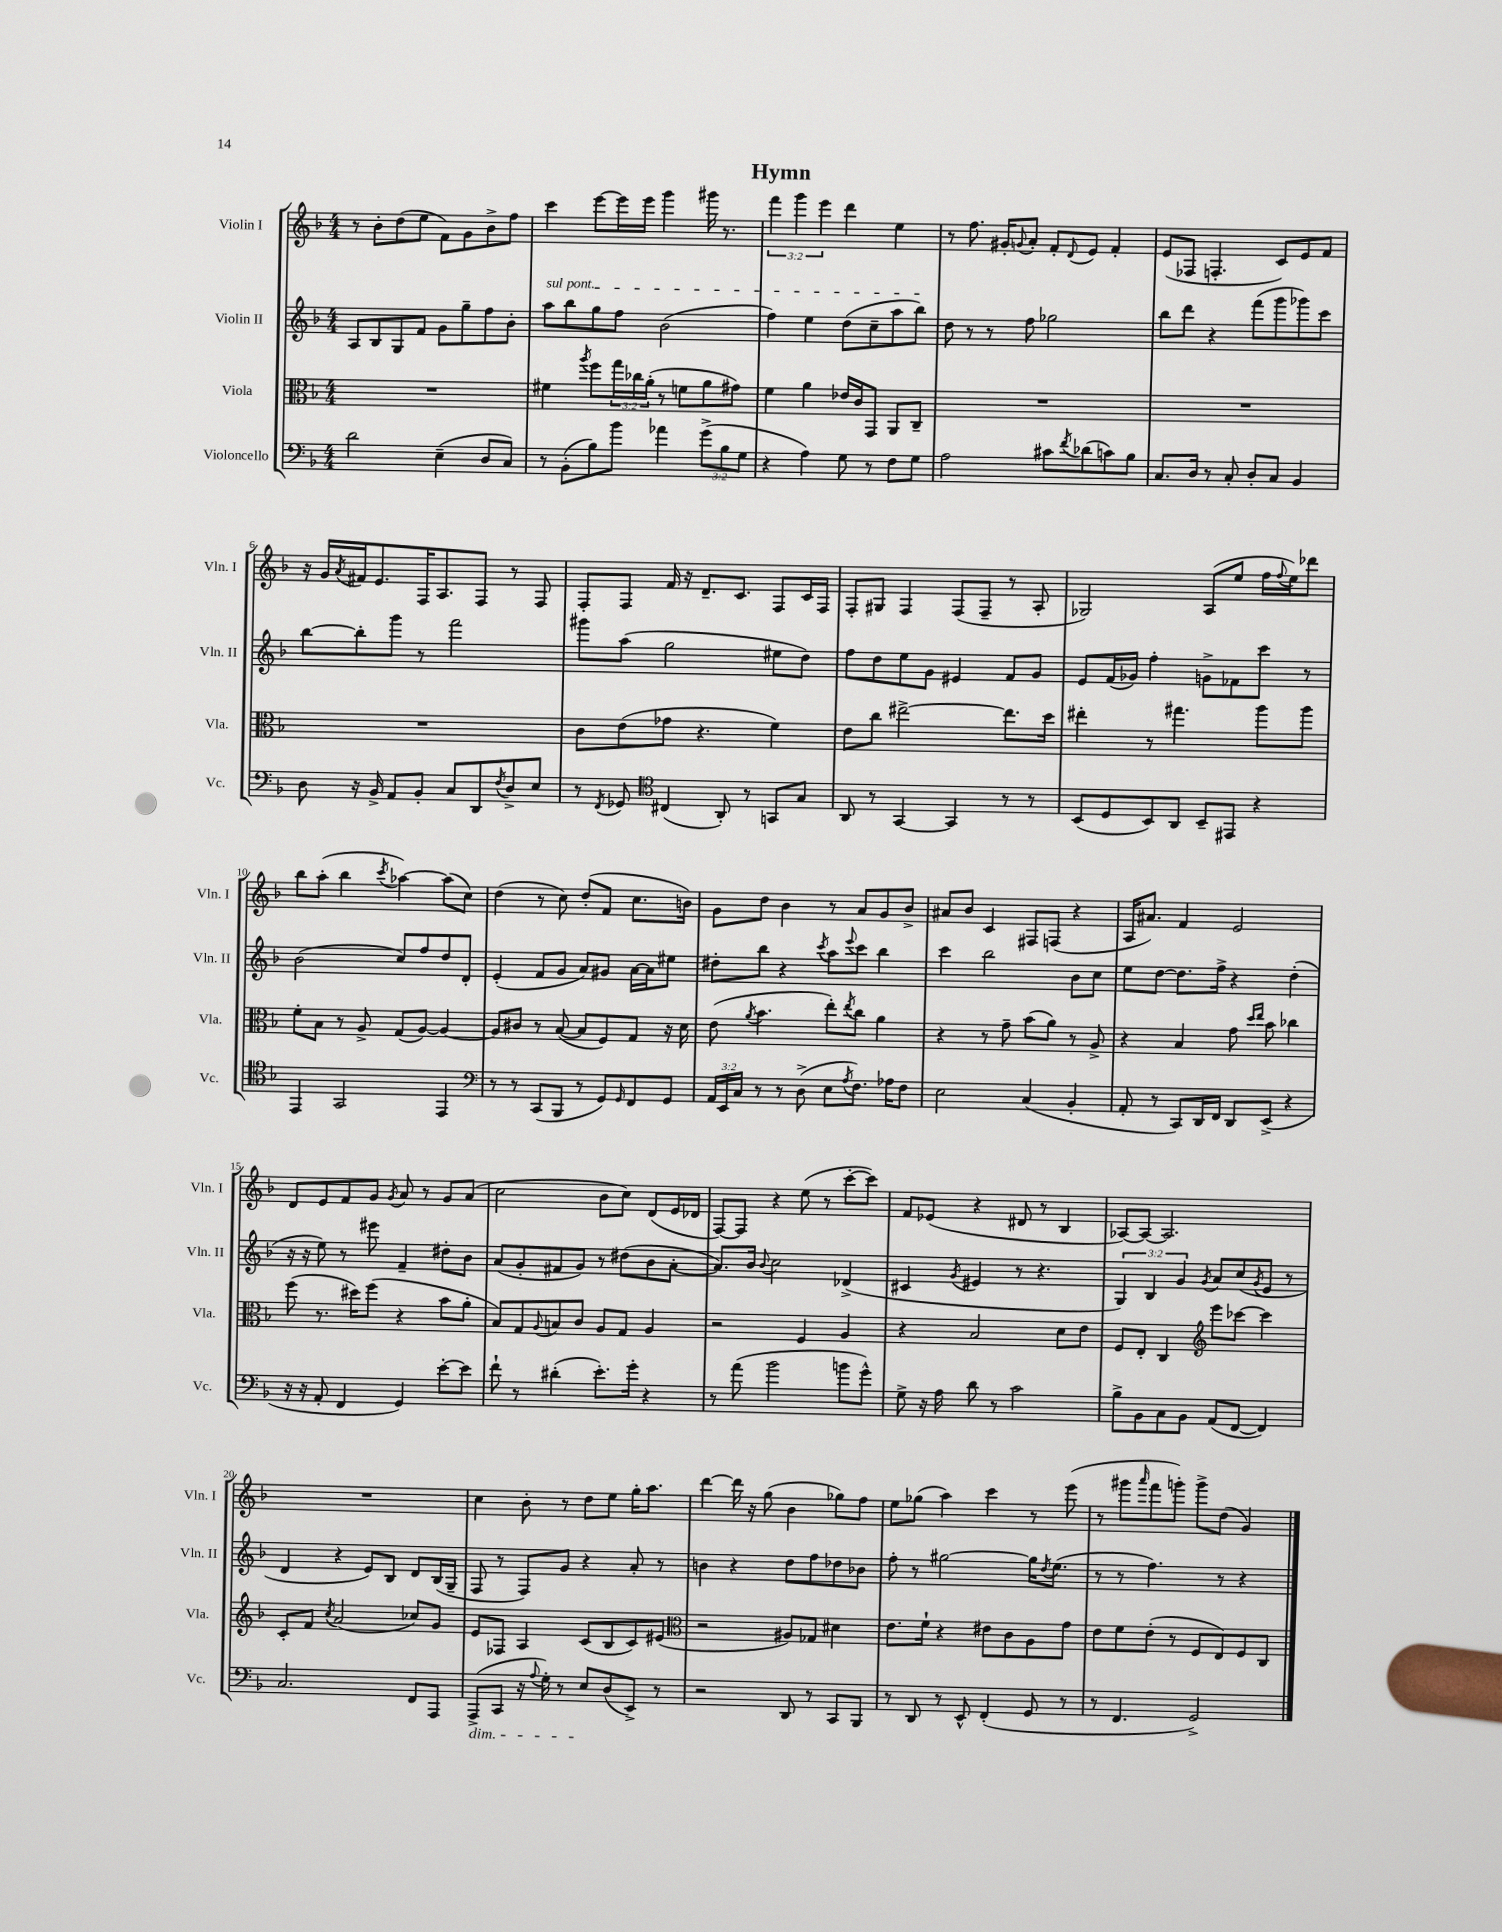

**kern	**kern	**kern	**kern
*part4	*part3	*part2	*part1
*staff4	*staff3	*staff2	*staff1
*I"Violoncello	*I"Viola	*I"Violin II	*I"Violin I
*I'Vc.	*I'Vla.	*I'Vln. II	*I'Vln. I
*clefF4	*clefC3	*clefG2	*clefG2
*k[b-]	*k[b-]	*k[b-]	*k[b-]
*M4/4	*M4/4	*M4/4	*M4/4
=1	=1	=1	=1
2d\	1r	8A/L	8r
.	.	8B-/	8b-'\L
.	.	8G/	(8dd\
.	.	8f/J	8ee\J
(4E~\	.	8g\L	8f\L)
.	.	8gg~\	8g\
8D/L	.	8ff\	8b-^\
8C/J)	.	8b-'\J	8ff\J
=2	=2	=2	=2
!	!	!LO:TX:a:i:t=sul pont.	!
8r	4f#X\	8aa\L	4ccc\
(8BB-'\L	.	8bb-\	.
.	8qaa/	.	.
8B-\)	8ff\L	8gg\	[8eee\L
8b-\J	24gg\L	8ff\J	16eee\L]
.	24cc-X\	.	.
.	.	.	16eee\JJ
.	(24a'\JJ	.	.
4a-X\	8r	(2b-\	4ggg\
.	8fn\L	.	.
(12g^\L	8a\	.	16ggg#X\
.	.	.	8.r
12B-\	.	.	.
.	8g#X\J)	.	.
12G\J	.	.	.
=3	=3	=3	=3
4r	4f\	4ff\)	6fff\
.	.	.	6ggg\
4A\)	4a\	4ee\	.
.	.	.	6eee\
8G\	16e-X/LL	(8dd\L	4ddd\
.	16c/J	.	.
8r	8GG/J	8cc~\	.
8F\L	8AA/L	8aa\	4ee\
8G\J	8C~/J	8bb-\J)	.
=4	=4	=4	=4
2A\	1r	8dd\	8r
.	.	8r	8.ff\
.	.	8r	.
.	.	.	16g#X'/KL
.	.	.	8qqgn/
.	.	8ff\	8a'/J
8c#X\L	.	2gg-X\	8f'/L
8qf/	.	.	8qqd/
(8d-X\	.	.	8e/J
8cn\)	.	.	4f'/
8B-\J	.	.	.
=5	=5	=5	=5
8.C/L	1r	8bb-\L	(8e/L
.	.	8ddd\J	8F-X/J
16D/Jk	.	.	.
8r	.	4r	4.Fn'/
8C'/	.	.	.
8D'/L	.	(8fff\L	.
8C/J	.	8ggg\	8c/L)
4BB-/	.	8ggg-X\)	8e/
.	.	8ccc\J	8f/J
!!LO:LB:g=z
=6	=6	=6	=6
8D\	1r	[8bb-\L	16r
.	.	.	16g/LL
.	.	.	8qa/
16r	.	8bb-'\]	16f#X/J
16BB-^/	.	.	8.e/
8AA/L	.	8ggg\J	.
8BB-'/J	.	8r	16F/K
.	.	.	8.A/
8C/L	.	2fff\	.
8DD/	.	.	8F/J
8qF/	.	.	.
8D^/	.	.	8r
8E/J	.	.	8F/
=7	=7	=7	=7
8r	8c\L	8ggg#X\L	8F'/L
8qFF/	.	.	.
8GG-X/	(8e\	(8aa\J	8F/J
*clefC4	*	*	*
(4C#X/	8g-X\J	2gg\	16f/
.	.	.	16r
.	4.r	.	8.d~/L
8AA'/)	.	.	.
.	.	.	8.c/J
8r	.	.	.
8GGn/L	4f\)	8ee#X\L	8F/L
8G/J	.	8dd\J)	16c/L
.	.	.	16F/JJ
=8	=8	=8	=8
8AA/	8e\L	8ff\L	8F'/L
8r	8cc\J	8dd\	8G#X/J
[4GG/	[2ee#X^\	8ee\	4F/
.	.	8g\J	.
4GG/]	.	4e#X/	(8F/L
.	.	.	8F~/J
8r	8.ee#\L]	8f/L	8r
8r	.	8g/J	8A'/
.	16dd\Jk	.	.
=9	=9	=9	=9
(8BB-/L	4ee#X'\	8e/L	2G-X/)
8D/	.	(16f/L	.
.	.	16g-X/JJ)	.
8BB-/)	8r	4ff'\	.
8AA/J	4.gg#X\	.	.
8BB-~/L	.	8gn^\L	(8A/L
8EE#X/J	.	8f-X\	8ee/J
4r	8aa\L	8ccc\J	16ff\LL
.	.	.	8qqff/
.	.	.	16ee\J)
.	8aa\J	8r	8ddd-X\J
!!LO:LB:g=z
=10	=10	=10	=10
4EE/	8f'\L	(2b-\	8bb-\L
.	8B-\J	.	(8aa'\J
2GG/	8r	.	4bb-\
.	8A^/	.	.
.	.	.	8qccc/
.	(8G/L	8cc/L)	[4aa-X\)
.	[8A/J)	8ff/	.
4EE/	4A/_	8dd/	(8aa-\L]
.	.	8d'/J	8cc\J)
=11	=11	=11	=11
*clefF4	*	*	*
8r	8A/L]	(4e'/	(4dd\
8r	8c#X/J	.	.
(8CC/L	8r	8f/L	8r
8BBB-/J	([8B-/	8g/J	8cc\)
8r	8B-/L]	8a/L)	(8dd'/L
8GG/L)	8F/)	8g#X/J	8f/J
16qqGG/	.	.	.
8FF/	8G/J	[16a\LL	8.cc\L
.	.	16a\J]	.
8GG/J	16r	8ee#X\J	.
.	16d\	.	16bn\Jk)
=12	=12	=12	=12
24AA/LL	(8e\	8dd#X'\L	8g\L
24EE/	.	.	.
24C/JJ	.	.	.
.	8qa/	.	.
8r	4.b-\	8bb-\J	8dd\J
8r	.	4r	4b-\
(8D^\	.	.	.
.	.	8qccc/	.
8E\L	8ee'\L)	8aa\L	8r
8qA/	8qee/	8qqeee/	.
8.F\J)	8cc\J	8ccc\J	8a/L
.	4a\	4bb-\	8g/
16A-X\KL	.	.	.
8F\J	.	.	8b-^/J
=13	=13	=13	=13
2E\	4r	4ccc\	8a#X/L
.	.	.	8b-/J
.	8r	2bb-\	4c/
.	8g~\	.	.
(4C/	(8b-\L	.	8F#X/L
.	8a\J)	.	(8Fn/J
4BB-'/	8r	8b-\L	4r
.	8A^/	8cc\J	.
=14	=14	=14	=14
8AA'/	4r	8ee\L	16A/KL
.	.	.	8.a#X/J)
8r	.	[8dd\J	.
8CC/L)	4B-/	8.dd\L]	4f/
16DD/L	.	.	.
16FF/JJ	.	16ff^\Jk	.
8DD/L	8g\	4r	2e/
.	16qqdd/LL	.	.
.	16qqee/JJ	.	.
(8EE^/J	8b-\	.	.
4r	4cc-X\	(4dd'\	.
!!LO:LB:g=z
=15	=15	=15	=15
16r	(8ff\	16r	8d/L
16r	.	16r	.
8AA'/	8.r	8ee\)	8e/
4FF/	.	8r	8f/
.	16dd#X\KL)	.	.
.	(8ff\J	8eee#X\	8g/J
.	.	.	8qg/
4GG/)	4r	4f~/	8a/
.	.	.	8r
[8e'\L	8b-\L	8dd#X'\L	8g/L
8e\J]	8a'\J	8b-\J	(8a/J
=16	=16	=16	=16
8f`\	8B-/L)	(8a/L	2cc\
8r	8G/	8g'/	.
.	8qqA/	.	.
(4d#X'\	8Bn/	8f#X/	.
.	8c/J	8g/J)	.
8.e'\L)	8A/L	8r	8b-\L
.	8G/J	(8dd#X\L	8cc\J)
16g'\Jk	.	.	.
4r	4A/	8b-\	(8d/L
.	.	[8a'\J	16e/L
.	.	.	16d-X/JJ
=17	=17	=17	=17
8r	2r	8.a/L])	[8F/L)
(8a\	.	.	8F/J]
.	.	16b-/Jk	.
.	.	8qqb-/	.
2b-\	.	2cc\	4r
.	4F/	.	(8ee\
.	.	.	8r
8bn\L	4A/	(4d-X^/	[8ccc'\L
8g^^\J)	.	.	8ccc\J])
=18	=18	=18	=18
8G^\	4r	4c#X/	8f/L
16r	.	.	(8e-X/J
16A\	.	.	.
.	.	8qg/	.
8d\	2B-/	4e#X/	4r
8r	.	.	.
2c\	.	8r	8d#X/
.	.	4.r	8r
.	8d\L	.	4B-/
.	8e\J	.	.
=19	=19	=19	=19
8B-^\L	8F/L	6G/)	[8A-X/L)
8BB-\	8E'/J	.	8A-/J_
.	.	6B-/	.
8C\	4C/	.	2.A-/]
.	.	6g/	.
8BB-\J	.	.	.
*	*clefG2	*	*
.	.	8qg/	.
(8AA/L	8eee\L	8a/L	.
[8FF/J	[8ccc-X\J	(8cc/	.
.	.	8qg/	.
4FF/])	4ccc-\]	8e/J	.
.	.	8r	.
!!LO:LB:g=z
=20	=20	=20	=20
2.C/	8c'/L	4d/	1r
.	8f/J	.	.
.	8qcc/	.	.
.	(2a/	4r	.
.	.	8e/L)	.
.	.	8B-/J	.
8FF/L	8cc-X/L)	8d/L	.
8AAA/J	8g/J	(16B-/L	.
.	.	16G~/JJ	.
=21	=21	=21	=21
!LO:TX:b:i:t=dim.	!	!	!
(8AAA^/L	8e/L	8F/	4cc\
8CC/J	8F-X/J	8r	.
16r	4A/	8F/L)	8b-'\
8qqA/	.	.	.
16G'\)	.	.	.
8r	.	8g/J	8r
8E/L	(8c/L	4r	8dd\L
(8D/	8B-/	.	8ee\J
8EE^/J)	8c/)	8a'/	16gg'\KL
.	.	.	8.aa\J
8r	(8e#X/J	8r	.
=22	=22	=22	=22
*	*clefC3	*	*
2r	2r	4bn\	[4ddd\
.	.	4r	16ddd\]
.	.	.	16r
.	.	.	(8gg\
8DD/	8A#X/L)	8dd\L	4b-\
8r	8G-X/J	8ff\	.
8CC/L	4d#X\	8dd-X\	8gg-X\L)
8BBB-/J	.	8b-X\J	8ff\J
=23	=23	=23	=23
8r	8.e\L	8ff'\	8ee\L
8DD/	.	8r	(8gg-X\J
.	16f`\Jk	.	.
8r	4r	[2gg#X\	4aa\)
8EE^^/	.	.	.
(4FF'/	8e#X\L	.	4ccc\
.	8c\	.	.
8GG/	8A\	16gg#\KL]	8r
.	.	8qdd/	.
.	.	(8.ee\J	.
8r	8g\J	.	(8eee\
=24	=24	=24	=24
8r	8e\L	8r	8r
4.FF/	8f\	8r	8ggg#X\L
.	.	.	16qqaaa/
.	(8e'\J	4.ff\)	8fff\
.	8r	.	8gggn'\J)
2GG^/)	8F/L	.	8ggg^\L
.	8E/)	8r	(8dd\J
.	8F/	4r	4g/)
.	8C/J	.	.
==	==	==	==
*-	*-	*-	*-
